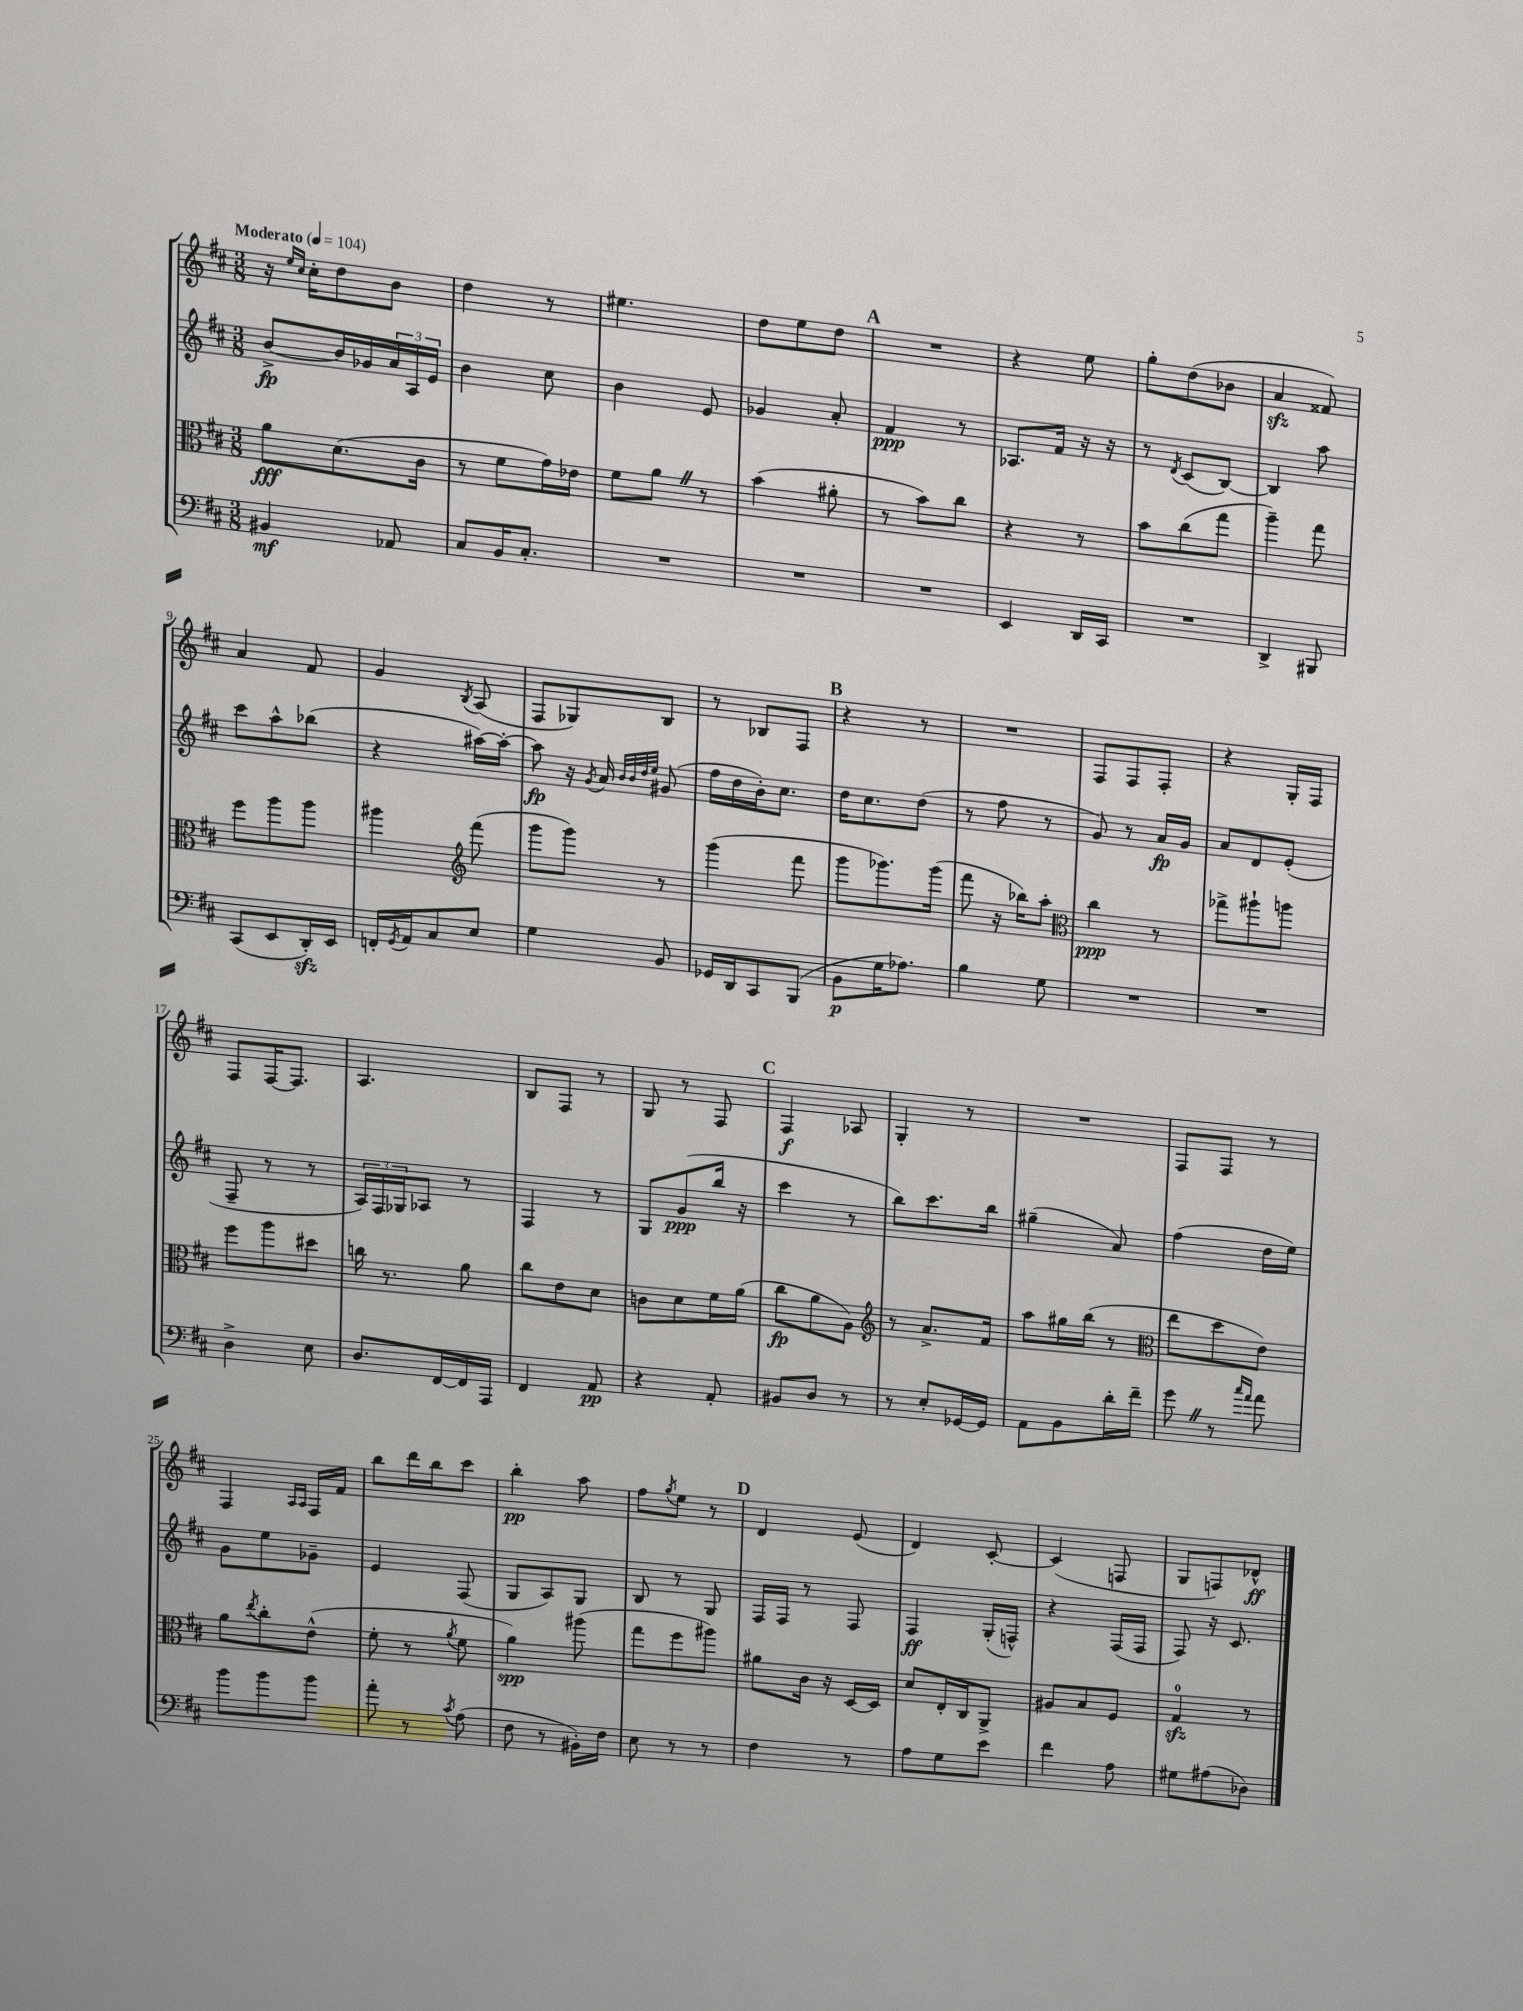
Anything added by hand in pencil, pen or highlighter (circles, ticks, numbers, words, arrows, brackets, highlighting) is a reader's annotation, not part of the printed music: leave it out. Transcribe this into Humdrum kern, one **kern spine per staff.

**kern	**kern	**kern	**kern
*staff4	*staff3	*staff2	*staff1
*clefF4	*clefC3	*clefG2	*clefG2
*k[f#c#]	*k[f#c#]	*k[f#c#]	*k[f#c#]
*M3/8	*M3/8	*M3/8	*M3/8
*MM104	*MM104	*MM104	*MM104
4BB#	8a	[8b^	16r
.	.	.	16qqee
.	.	.	16qqcc#
.	.	.	16cc#'
.	(8.d	16b]	8dd
.	.	16g-	.
8AA-	.	24a	8b
.	.	24A	.
.	16c#	.	.
.	.	24e	.
=	=	=	=
8C#	8r	4b	4dd
16BB	8f#	.	.
8.C#'	.	.	.
.	16g)	8cc#	8r
.	16e-	.	.
=	=	=	=
4.r	8f#	4b	4.ee#
.	8a	.	.
.	8r	8e	.
=	=	=	=
4.r	(4b	4g-	8dd
.	.	.	8ee
.	8a#'	8a'	8dd
=	=	=	=
4.r	8r	4f#	4.r
.	8b)	.	.
.	8cc#	8r	.
=	=	=	=
4EE	4r	8.A-	4r
.	.	16f#	.
16DD	8r	16r	8ee
16CC#	.	16r	.
=	=	=	=
4.r	8b	8r	8gg'
.	.	8qd	.
.	(8cc#	(8c#	(8dd
.	8gg	[8B)	8b-
=	=	=	=
4DD^	4aa~)	4B]	4a
8BBB#	8gg	8aa	8f##)
=	=	=	=
(8CC#	8ff#	8ccc#	4a
8EE	8aa	8aa^^	.
16DD')	8aa	(8bb-	8f#
16EE	.	.	.
=	=	=	=
16FF'	4aa#	4r	4g
8qGG	.	.	.
16AA	.	.	.
8C#	.	.	.
*	*clefG2	*	*
.	.	.	8qB
8E	(8fff#	[16aa#)	(8A
.	.	16aa#'_	.
=	=	=	=
4G	8ggg	8aa#]	8F#
.	8ggg)	16r	8G-)
.	.	8qg	.
.	.	16a	.
.	.	32qqb	.
.	.	32qqb	.
.	.	32qqdd	.
.	.	32qqee	.
8BB	8r	(8g#	8B
=	=	=	=
16GG-	(4ggg	16ff#	8r
16DD	.	16dd	.
8CC#	.	16b')	8B-
.	.	8.cc#	.
(8BBB	8fff#	.	8F#
=	=	=	=
8BB	8ggg	16dd	4r
.	.	8.cc#	.
16G	8.ggg-)	.	.
8.A-)	.	.	.
.	.	(8dd	8r
.	(16ggg-	.	.
=	=	=	=
4B	8fff#	8r	4.r
.	16r	8ff#	.
.	16bb-)	.	.
8G	8aa'	8r	.
=	=	=	=
*	*clefC3	*	*
4.r	4cc#	8g)	8F#
.	.	8r	8F#
.	8r	16a	8F#'
.	.	16g	.
=	=	=	=
4.r	8gg-^	8a	4r
.	8aa#`	8d	.
.	8aa	(8e'	16G'
.	.	.	16F#
=	=	=	=
4D^	8ff#	8F#~	8F#
.	8aa	8r	[16F#
.	.	.	8.F#]
8E	8dd#	8r	.
=	=	=	=
8.D	16cc	24A)	4.A
.	.	24F#	.
.	8.r	.	.
.	.	24G-	.
.	.	8A-	.
[16FF#	.	.	.
16FF#]	8a	8r	.
16AAA	.	.	.
=	=	=	=
4FF#	8cc#	4F#	8B
.	8e	.	8F#
8AA	8d	8r	8r
=	=	=	=
4r	8c	8G	8G
.	8d	(8g	8r
8AA'	16f#	16bb	8F#
.	(16a	16r	.
=	=	=	=
8BB#	8cc#	4ccc#	4F#
8D	8a	.	.
8r	8A)	8r	8A-
=	=	=	=
*	*clefG2	*	*
8r	8r	8bb)	4G'
8E'	8.a^	8.ccc#	.
[16GG-	.	.	8r
16GG-]	16f#	16bb	.
=	=	=	=
8AA	8aa	(4gg#~	4.r
8BB	16gg#	.	.
.	(16bb	.	.
16d'	8r	8a)	.
16f#~	.	.	.
=	=	=	=
*	*clefC3	*	*
8g	8ee	(4ff#	8F#
8r	8dd	.	8F#
16qqcc#	.	.	.
16qqa	.	.	.
8a	8e)	16dd	8r
.	.	16ee)	.
=	=	=	=
8b	8a	8g	4F#
.	8qee	.	.
8b	8cc#'	8ee	.
.	.	.	16qqA
.	.	.	16qqA
8b	(8e^^	8g-~	16F#
.	.	.	16f#
=	=	=	=
8a'	8f#'	4e	8bb
8r	8r	.	16ddd
.	.	.	16bb
8qc#	8qa	.	.
(8A	8f#	(8F#	8ccc#
=	=	=	=
8F#	4a)	8G	4bb'
8r	.	8A)	.
16BB#')	(8aa#	8G	8aa
16F#	.	.	.
=	=	=	=
8E	8gg	8B	8ff#
.	.	.	8qgg
8r	8ff#	8r	8ee
8r	8aa#)	8G	8r
=	=	=	=
4F#	8a#	16F#	4d
.	.	16F#	.
.	16c#	8r	.
.	16r	.	.
8r	[16D	8F#	(8e
.	16D]	.	.
=	=	=	=
8A	8d	4F#	4d)
8G	16E'	.	.
.	16C#	.	.
8e	8AA^	(16G'	[8c#'
.	.	16F^^)	.
=	=	=	=
4f#	8A#	4r	(4c#]
.	8B	.	.
8A	8F#	(16F#	8F
.	.	16F#	.
=	=	=	=
8G#	4G	8F#)	8G
(8A#	.	16r	8F)
.	.	8.c#	.
8D-)	8r	.	8d-^^
==	==	==	==
*-	*-	*-	*-
